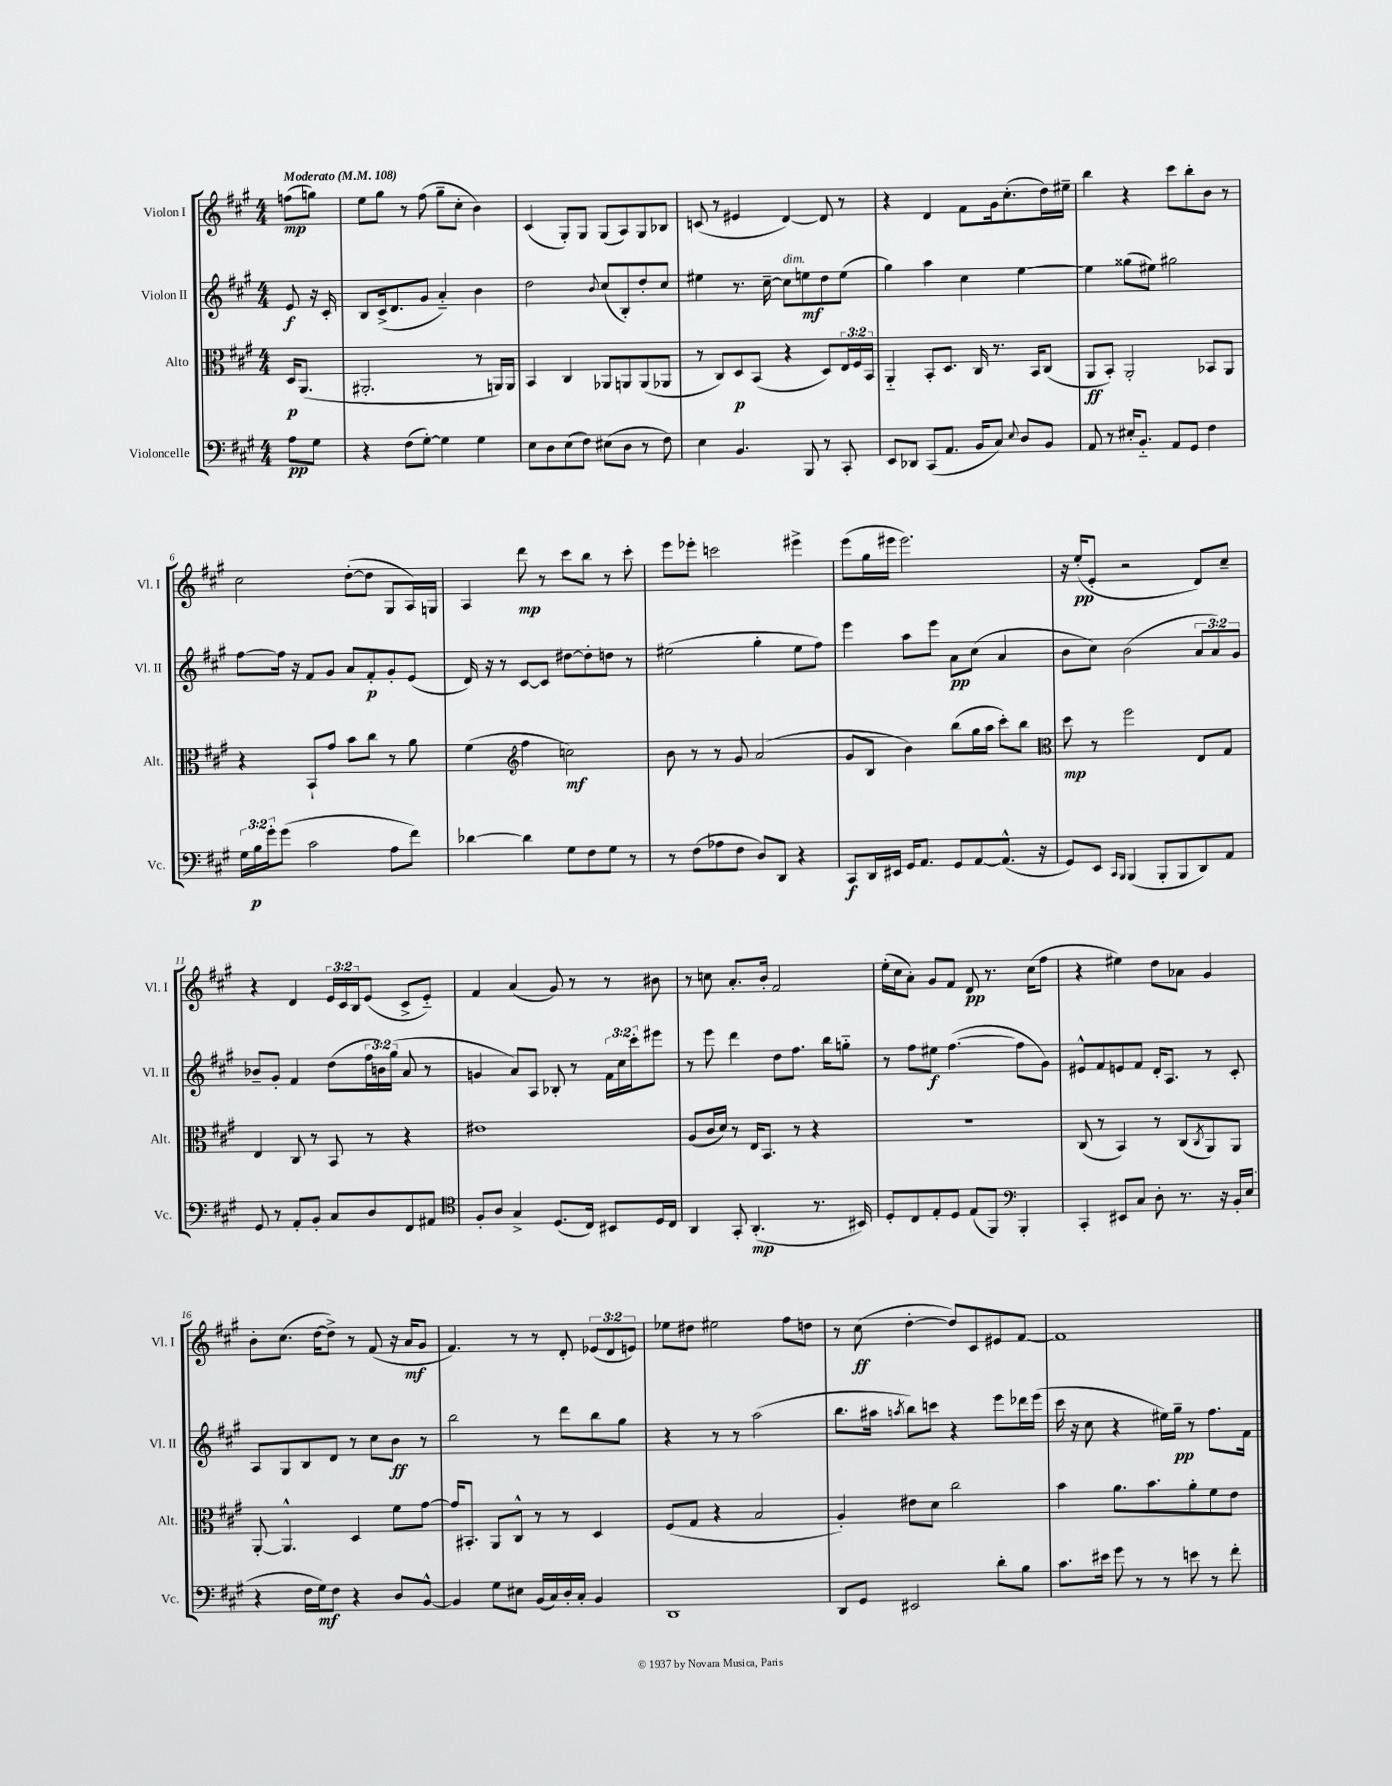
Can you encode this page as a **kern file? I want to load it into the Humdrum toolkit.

**kern	**kern	**kern	**kern
*staff4	*staff3	*staff2	*staff1
*clefF4	*clefC3	*clefG2	*clefG2
*k[f#c#g#]	*k[f#c#g#]	*k[f#c#g#]	*k[f#c#g#]
*M4/4	*M4/4	*M4/4	*M4/4
*MM108	*MM108	*MM108	*MM108
8A	16D	8e	(8ff
.	(8.AA	.	.
8G#	.	16r	8gg)
.	.	16c#'	.
=	=	=	=
4r	2.AA#'	8B	8ee
.	.	(16c#^	8gg#
.	.	8.d	.
(8F#	.	.	8r
[8G#')	.	8g#	(8ff#
4G#]	.	4a'~)	8gg#~
.	.	.	8cc#'
4G#	8r	4b	4b)
.	16AA)	.	.
.	16AA	.	.
=	=	=	=
8E	4BB	2dd	(4c#
8D	.	.	.
(8E	4C#	.	8G#')
8F#)	.	.	8G#
.	.	8qqb	.
(8E#	8AA-	(8cc#	(8G#
8D	8AA	8B')	8A)
8r	(8AA	8dd'	8G#
8F#)	8AA-	8cc#	8B-
=	=	=	=
4E	8r	4ee#	(8c
.	8C#)	.	8r
4.BB	8D	8.r	4e#
.	(8BB	.	.
.	.	[16cc#~	.
.	4r	8cc#]	[4d)
8BBB	.	8ee	.
8r	8D)	8dd	8d]
8CC#'	24E	(8ee	8r
.	24F#	.	.
.	24BB	.	.
=	=	=	=
8EE	4AA'~	4gg#)	4r
8DD-	.	.	.
(8CC#	8BB'	4aa	4d
8.AA	8.D	.	.
.	.	4cc#	8f#
16BB	16C#	.	.
8C#)	8.r	.	16g#
.	.	.	(8.cc#'
8qqE	.	.	.
8D	.	[4ee	.
.	16BB	.	.
8BB	(8C#	.	16dd)
.	.	.	16ee#~
=	=	=	=
8AA	8AA	4ee]	4bb
8r	8BB')	.	.
16E#'	2AA'	(8gg##	4r
8.BB'~	.	.	.
.	.	8ee#)	.
8AA	.	2gg#	8ccc#
8GG#	.	.	8bb'
4F#	8BB-	.	8b
.	8AA	.	8r
=	=	=	=
24G#	4r	[8ff#	2cc#
24B	.	.	.
24g#'	.	.	.
(8g#	.	16ff#]	.
.	.	16r	.
2c#	8BB`	8f#	.
.	8g#	8g#	.
.	8b	8a	([8dd'
.	8cc#	8f#'	8dd]
8A	8r	8g#'	8G#
8f#)	8a	(8e	16A)
.	.	.	16G
=	=	=	=
[4d-	(4f#	16d)	4A
.	.	16r	.
.	.	8r	.
*	*clefG2	*	*
4d-]	4ff#	[8c#	8ddd
.	.	8c#]	8r
8G#	2cc)	[8dd#	8ccc#
8F#	.	8dd#']	8bb
8G#	.	8dd	8r
8r	.	8r	8ccc#'
=	=	=	=
8r	8b	(2ee#	8eee
(8F#	8r	.	8eee-'
8A-	8r	.	2ccc
8F#	8g#	.	.
8D)	(2a	4gg#'	.
8DD	.	.	.
4r	.	8ee#	4eee#^
.	.	8ff#)	.
=	=	=	=
8CC#	8g#	4eee	(8eee
16DD	8B	.	16gg#
16EE#	.	.	16eee#
16GG#	4b)	8aa	2.eee#)
8.AA	.	.	.
.	.	8eee	.
8GG#	(8bb	8a	.
[8AA	16gg#	(8cc#	.
.	16aa	.	.
(8.AA^^]	8ccc#')	4a	.
.	8bb	.	.
16r	.	.	.
=	=	=	=
*	*clefC3	*	*
8GG#)	8dd	8b	16r
.	.	.	(16ee'
8EE	8r	8cc#)	8e'
16qqCC#	.	.	.
16qqBBB	.	.	.
(4BBB	2ff#	(2b	2r
8BBB'	.	.	.
8BBB	.	.	.
8DD)	8E	12a	8d)
.	.	12a)	.
8AA	8G#	.	8cc#~
.	.	12g#	.
=	=	=	=
8GG#	4E	8b-~	4r
8r	.	8g#'	.
8AA'	8C#	4f#	4d
8BB'	8r	.	.
8C#	8BB	(8dd	24e
.	.	.	24c#
.	.	.	24B
8D	8r	24ff#	(8e
.	.	24b)	.
.	.	(24gg#	.
8FF#	4r	8a	8c#^
8AA#	.	8r	8e'~)
=	=	=	=
*clefC4	*	*	*
8F#'	1e#	4g	4f#
8A	.	.	.
4G#^	.	8a)	(4a
.	.	8A	.
(8.D	.	8B-'	8g#)
.	.	8r	8r
16C#)	.	.	.
8BB#	.	24f#	8r
.	.	24cc#	.
.	.	24ccc#'	.
16D	.	8eee#	8b#
16C#	.	.	.
=	=	=	=
4AA	(8A	8r	8r
.	16c#	8eee	8cc
.	16d)	.	.
8GG#'	8r	4ddd	8.a'
(4.AA'	16E	.	.
.	8.BB	.	16b'
.	.	8dd	2f#
.	8r	8.ff#	.
8.r	4r	.	.
.	.	16bb	.
.	.	8gg'~	.
16BB#)	.	.	.
=	=	=	=
8D'	1r	8r	(16ee'
.	.	.	16cc#
8C#	.	8ff#	8a')
8E'	.	8ee#	8g#
8D	.	([4.ff#	8f#
(8E	.	.	8d
8FF#)	.	.	8.r
*clefF4	*	*	*
4BBB'	.	8ff#]	.
.	.	.	(16cc#
.	.	8g#)	8ff#
=	=	=	=
4CC#'	(8C#	8e#^^	4r
.	8r	8f#	.
8EE#	4BB)	8e	4ee#)
8C#	.	8f#	.
8D'	8r	16d'	8dd
.	.	8.A	.
8.r	(8C#	.	8a-
.	8qC#	.	.
.	8AA)	8r	4g#
16r	.	.	.
16BB'	8AA	8c#'	.
(16E	.	.	.
=	=	=	=
4r	[8AA'	8A	8b'
.	4.AA^^]	8G#	(8.cc#
16F#	.	8B	.
16G#)	.	.	[16dd
8F#	.	8d	8dd^])
4r	4D	8r	8r
.	.	8cc#	(8f#
8D	8f#	8b	16r
.	.	.	16a
[8BB^^	[8g#	8r	8g#
=	=	=	=
4BB]	16g#]	2bb	4.f#)
.	8.BB#'	.	.
8G#	8AA	.	.
8E#	8C#^^	.	8r
(16BB	8r	8r	8r
16C#)	.	.	.
16D'	8r	8ddd	8d'
16C#'	.	.	.
4BB	4D	8bb	(12e-
.	.	.	12d
.	.	8gg#	.
.	.	.	12e)
=	=	=	=
1DD	(8F#	4r	8ee-
.	8G#	.	8dd#
.	4r	8r	2ee#
.	.	8r	.
.	2B	(2aa	.
.	.	.	8ff#
.	.	.	8dd
=	=	=	=
8DD	4A')	8.bb	8r
8GG#	.	.	(8cc#
.	.	16aa#	.
.	.	8qaa	.
2EE#	8e#	8bb)	[4dd'
.	8d	8ccc	.
.	2cc#	4r	8dd])
.	.	.	8c#
8d'	.	8eee	8e#
8B	.	16ddd-	[8f#
.	.	(16eee	.
=	=	=	=
8.c#	4b	16ccc#	1f#]
.	.	16r	.
.	.	8cc#	.
16e#	.	.	.
8g#	8.a	4r	.
8r	.	.	.
.	8.b	.	.
8r	.	16ee#)	.
.	.	16gg#~	.
8e	8a'	8r	.
8r	8f#	8.ff#	.
8f#'	8e	.	.
.	.	16f#	.
==	==	==	==
*-	*-	*-	*-
